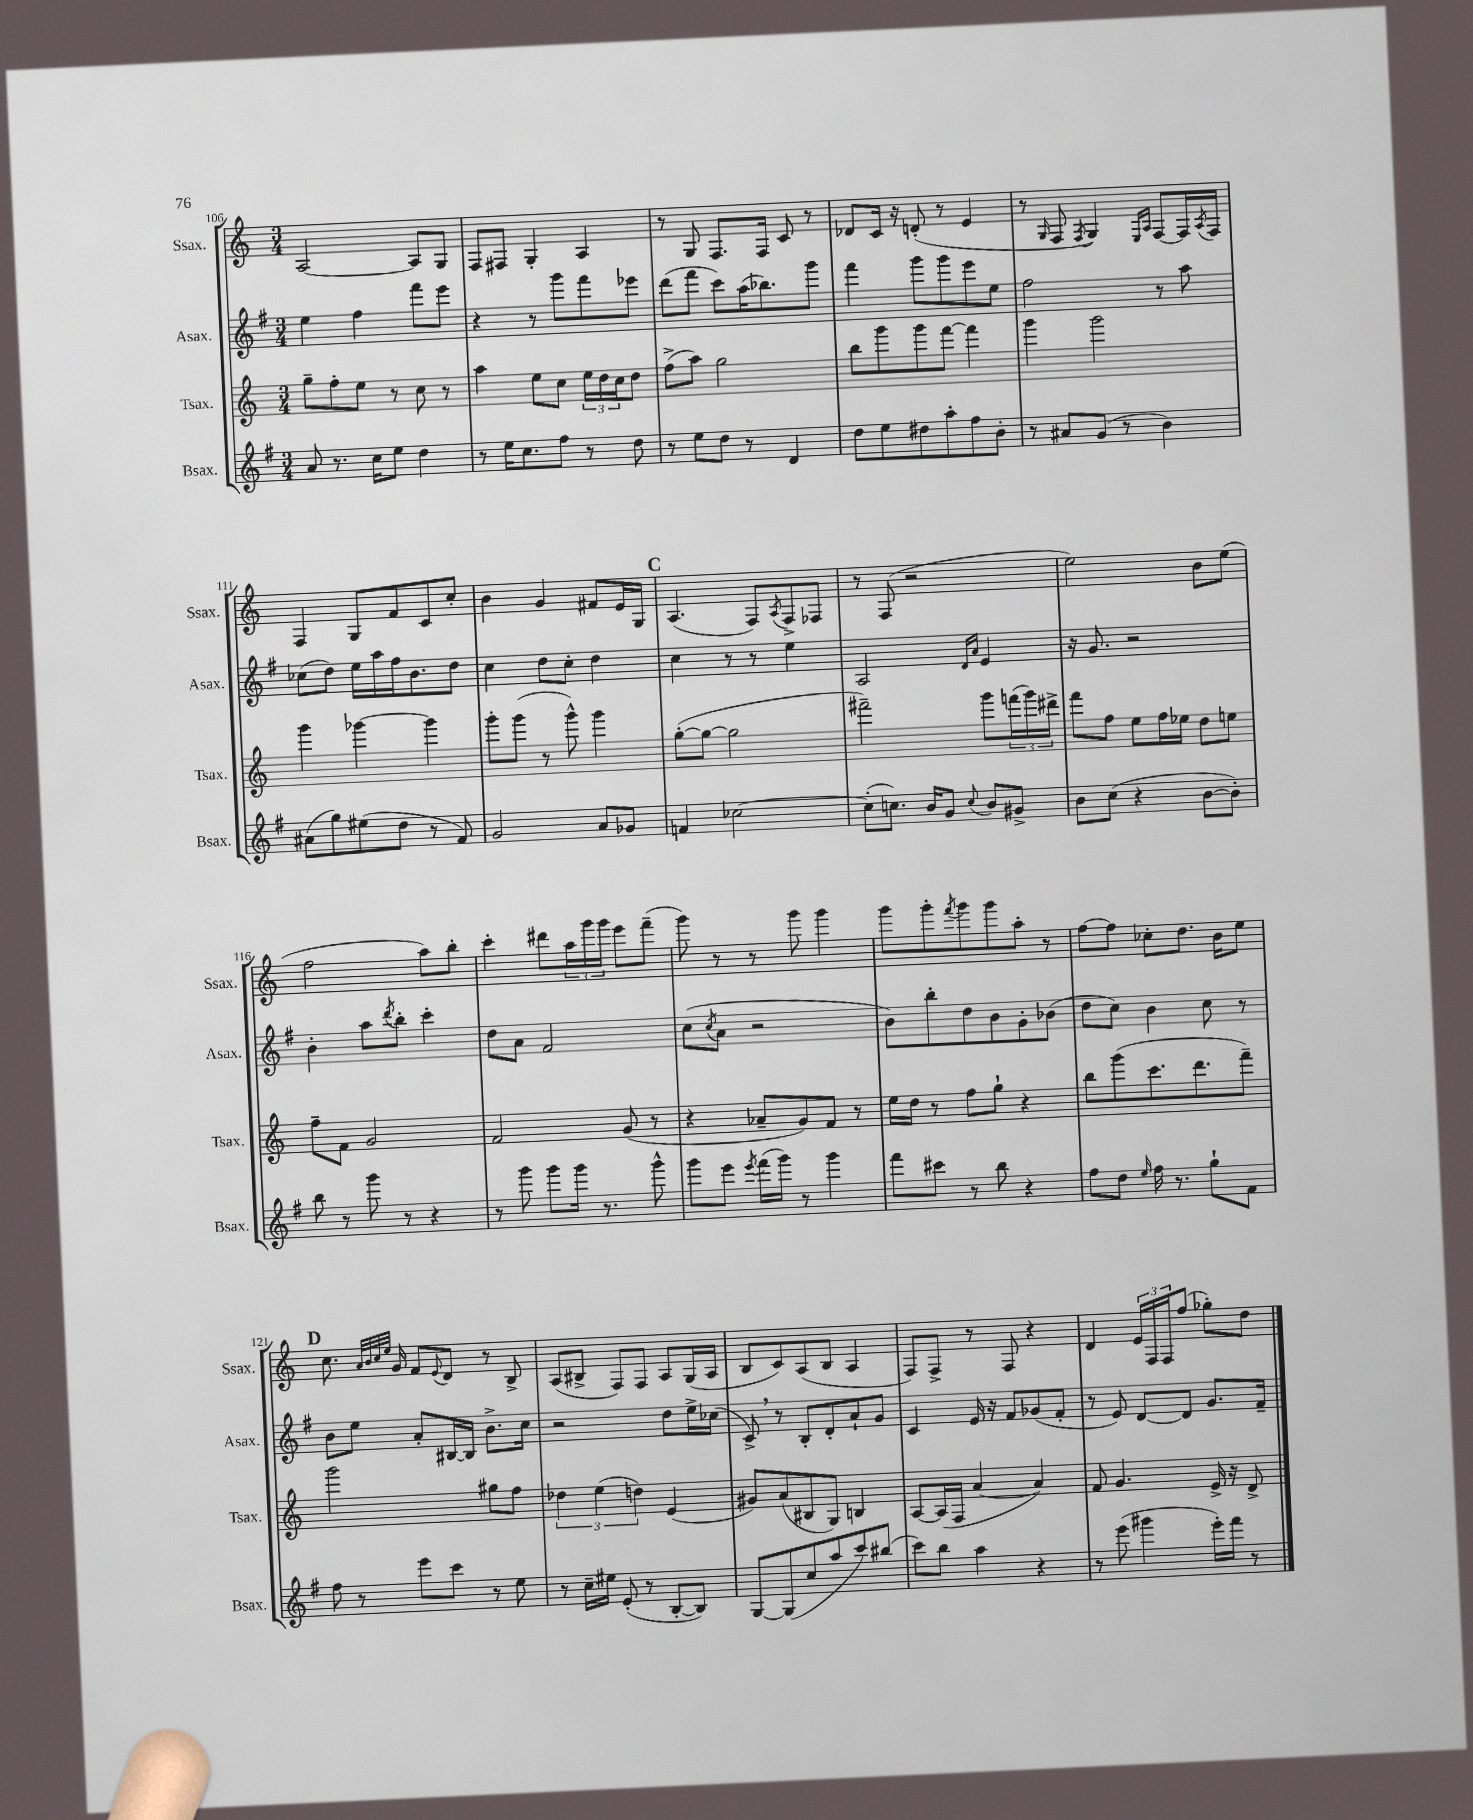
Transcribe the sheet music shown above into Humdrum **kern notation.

**kern	**kern	**kern	**kern
*staff4	*staff3	*staff2	*staff1
*clefG2	*clefG2	*clefG2	*clefG2
*k[f#]	*k[]	*k[f#]	*k[]
*M3/4	*M3/4	*M3/4	*M3/4
8a	8gg~	4ee	[2A
8.r	8ff'	.	.
.	8ee	4ff#	.
16cc	.	.	.
8ee	8r	.	.
4dd	8cc	8fff#	8A]
.	8r	8eee	8G
=	=	=	=
8r	4aa	4r	8F
16ee	.	.	8F#
8.cc	.	.	.
.	8ee	8r	4G'
8ff#	8cc	8ggg	.
8r	24ee	8fff#	4A
.	24dd	.	.
.	24cc	.	.
8dd	8dd	8eee-	.
=	=	=	=
8r	(8ff^	(8ddd	8r
8ee	8aa)	8fff#	8G
8dd	2gg	8ccc)	8.F
8r	.	(16aa	.
.	.	8.bb-)	16F
4d	.	.	8c
.	.	8ggg	8r
=	=	=	=
8dd	8bb	4fff#	8d-
8ee	8ggg	.	16c
.	.	.	16r
8dd#	8ggg	8ggg	(8d'
8aa'	[8fff	8ggg	8r
8ff#	4fff]	8eee	4e
8b'	.	8ee	.
=	=	=	=
8r	4ggg	2ff#	8r
.	.	.	16qqG
8a#	.	.	8F
.	.	.	8qF
(8g	2ggg	.	4G)
8r	.	.	.
.	.	.	16qqE
.	.	.	16qqA
4b)	.	8r	[8F
.	.	8aa	16F]
.	.	.	8qA
.	.	.	16F
=	=	=	=
(8a#	4ggg	(8cc-	4F
8gg)	.	8dd)	.
(8ee#	[4ggg-	16ee	8G
.	.	16aa	.
8dd	.	16ff#	8f
.	.	8.b	.
8r	4ggg-]	.	8c
8f#)	.	8dd	8cc'
=	=	=	=
2g	8ggg'	4cc	4b
.	(8ggg	.	.
.	8r	8dd	4g
.	8ggg^^)	8cc'	.
8a	4ggg	4dd	8f#
8g-	.	.	16e
.	.	.	16G
=	=	=	=
4f	([8gg'	4cc	(4.A
.	8gg_	.	.
[2cc-	2gg]	8r	.
.	.	8r	8F)
.	.	.	8qA
.	.	4ee	8F^
.	.	.	8F-
=	=	=	=
(8cc-']	2fff#~)	2A	8r
8.cc)	.	.	(8F
.	.	.	2r
16b	.	.	.
8g	.	.	.
.	.	16qqd	.
8qqcc	.	16qqa	.
8b	8ggg	4e	.
8g#^	(24fff	.	.
.	24ggg)	.	.
.	24ddd#^	.	.
=	=	=	=
8b	8fff	16r	2ee)
.	.	8.g	.
(8cc	8ff	.	.
4r	8ee	2r	.
.	16ff	.	.
.	16ee-	.	.
[8b	8dd	.	8b
8b'])	8ee	.	(8ee
=	=	=	=
8bb	8ff~	4b'	2ff
8r	8f	.	.
8ggg	2g	8aa	.
.	.	8qddd	.
8r	.	8bb'	.
4r	.	4ccc'	8aa)
.	.	.	8bb'
=	=	=	=
8r	2f	8dd	4ccc'
8ggg	.	8a	.
8ggg	.	2f#	8ddd#
16ggg	.	.	24aa
.	.	.	24ggg
8.r	.	.	.
.	.	.	24ggg
.	(8g	.	8eee
8ggg^^	8r	.	(8fff~
=	=	=	=
8ggg	4r	(8cc	8ggg)
.	.	8qcc	.
8eee	.	8a	8r
8qeee	.	.	.
(16fff#	8a-~	2r	8r
16ggg)	.	.	.
8r	8g)	.	8ggg
4ggg	8f	.	4ggg
.	8r	.	.
=	=	=	=
8fff#	16ee	8b)	8ggg
.	16dd	.	.
8ccc#	8r	8bb'	8ggg'
.	.	.	8qfff
8r	8ff	8dd	8ggg
8bb	8gg`	8b	8ggg
4r	4r	8g'	8aa'
.	.	(8b-	8r
=	=	=	=
8ff#	8bb	8dd	[8ff
8dd	(8ggg	8cc)	8ff]
16qqee	.	.	.
16ff#	8.ccc	4b	8cc-'
8.r	.	.	.
.	.	.	8.dd
.	8.ddd	.	.
8gg`	.	8cc	.
.	.	.	16b
8f#	8fff~)	8r	8ee
=	=	=	=
8ff#	2ggg	8b	8.cc
8r	.	8ee	.
.	.	.	32qqa
.	.	.	32qqb
.	.	.	32qqcc
.	.	.	32qqee
.	.	.	16g
8eee	.	8a'	8f
.	.	.	8qqe
8ccc	.	[16B#	8d
.	.	16B#]	.
8r	8gg#	8.b^	8r
8ee	8ff	.	8B^
.	.	16cc	.
=	=	=	=
8r	6dd-	2r	(8A
16cc~	.	.	8B#^
.	(6ee	.	.
16ee#	.	.	.
(8e'	.	.	8F)
.	6dd)	.	.
8r	.	.	8F
[8B'	(4e	8dd	8A
8B])	.	16ee^	(16G
.	.	(16cc-	16A
=	=	=	=
[8G	8g#)	8c^)	8B
(8G]	(8a	8r	8c)
8cc	8B#	8B'	(8A
8aa	8G)	8d'	8B
8ccc)	4B	8a`	4A
(8bb#	.	8g	.
=	=	=	=
8ccc)	[8A	4c	8F)
8bb	(16A]	.	8F^
.	16F	.	.
4aa	[4a	16e	8r
.	.	16r	.
.	.	8f#	8F
4r	4a])	(8g-	4r
.	.	8f#'	.
=	=	=	=
8r	8f	8r	4d
(8eee	4.g	8e)	.
4ggg#	.	[8d	24e
.	.	.	24F
.	.	.	24F
.	.	8d]	(8ff
16eee')	16e^	8.g	8gg-')
16fff#	16r	.	.
8r	8d^	.	8dd
.	.	16f#~	.
==	==	==	==
*-	*-	*-	*-
